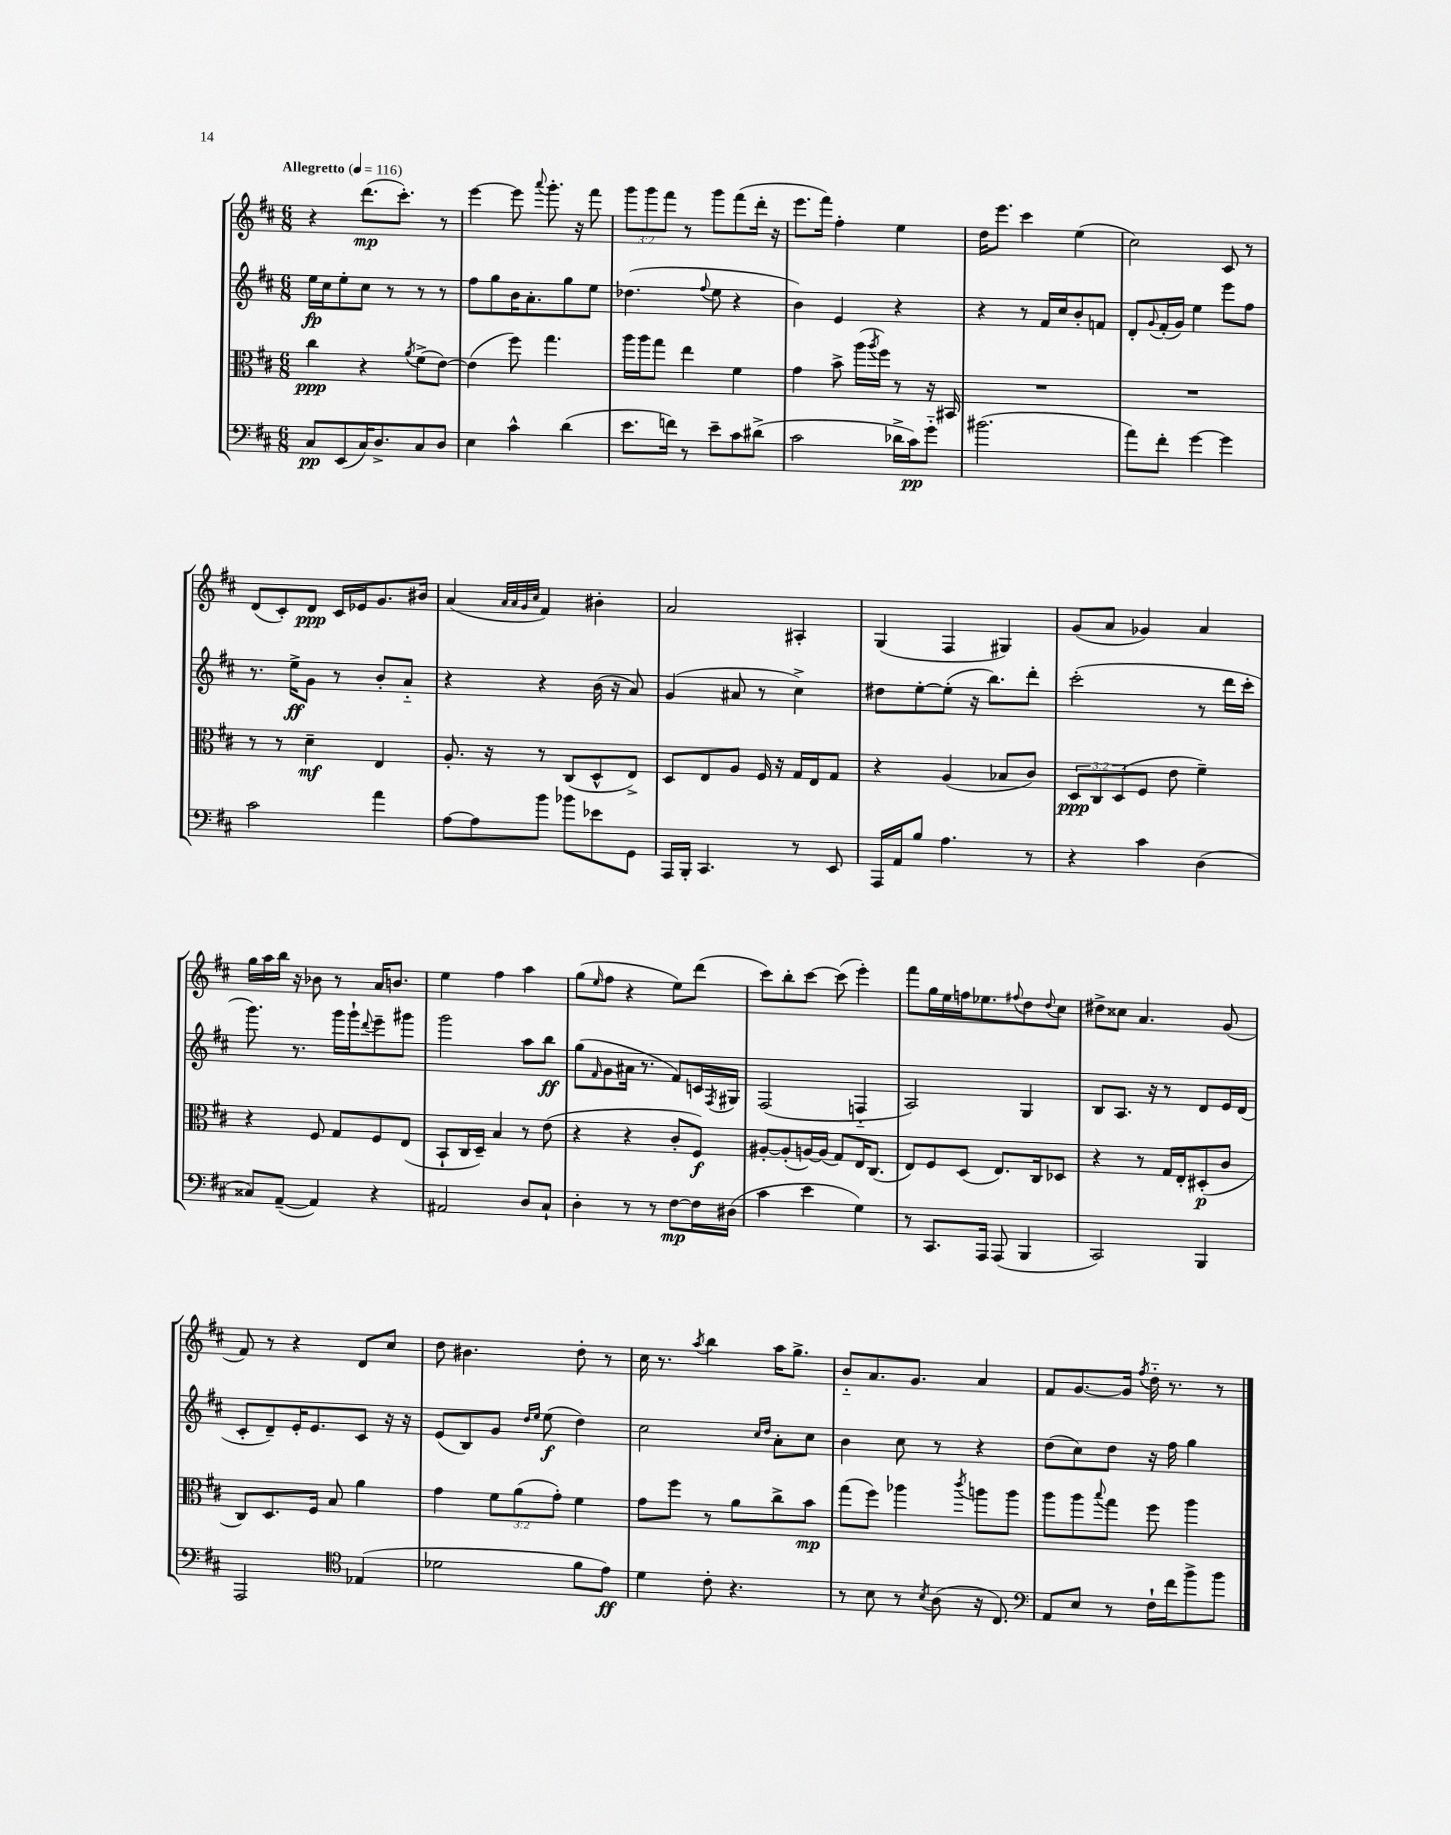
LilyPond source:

<<
\new StaffGroup <<
\new Staff = "s0" {
    \clef treble \key d \major \numericTimeSignature \time 6/8 \override Staff.TupletNumber.text = #tuplet-number::calc-fraction-text \tempo "Allegretto" 4 = 116
    r4 d'''8.\mp( cis'''8.-.) r8 |
    e'''4~ e'''8 \appoggiatura { a'''8 } g'''8.-. r16 fis'''8 |
    \tuplet 3/2 { g'''8 g'''8 fis'''8 } r8 g'''8 fis'''8( d'''16-. r16 |
    e'''8. fis'''16) fis''4-. e''4 |
    d''16 e'''8. cis'''4 e''4( |
    cis''2) cis'8 r8 |
    d'8( cis'8-.) d'8\ppp cis'16 ees'16 g'8. bis'16 |
    a'4( \grace { a'32 a'32 g'32 cis''32 } fis'4) bis'4-. |
    a'2 ais4-. |
    g4( fis4 gis4) |
    g'8( a'8 ges'4) a'4 |
    g''16 a''16 b''16 r16 bes'8 r8 a'16 b'8. |
    e''4 fis''4 a''4 |
    g''8( \grace { e''16 } fis''8 r4 e''8) d'''8( |
    cis'''8) b''8-. cis'''8~ cis'''8( e'''4-.) |
    fis'''8 g''16 e''16 f''16 ees''8. \appoggiatura { fis''8 } d''8 \appoggiatura { d''8 } cis''8 |
    dis''8-> cisis''8 a'4. g'8( |
    fis'8) r8 r4 d'8 cis''8 |
    d''8 bis'4. d''8-. r8 |
    cis''16 r8. \acciaccatura { a''8 } b''4 a''16 g''8.-> |
    b'8-_ a'8. g'8. a'4 |
    fis'8 g'8.~ g'16 \acciaccatura { fis''8 } d''16-_ r8. r8 \bar "|." |
}
\new Staff = "s1" {
    \clef treble \key d \major \numericTimeSignature \time 6/8
    e''16\fp cis''16 e''8-. cis''8 r8 r8 r8 |
    fis''8 g''8 b'16 a'8.-. g''8 e''8 |
    des''4.( \appoggiatura { fis''8 } e''8 r4 |
    b'4) e'4 r4 |
    r4 r8 fis'16 cis''16 b'8-. f'8 |
    d'8-. \appoggiatura { g'8 } fis'16-.( g'16) e''4 e'''8 fis''8 |
    r8. e''16->\ff g'8 r8 b'8-. a'8-_ |
    r4 r4 b'16( r16 a'8) |
    g'4( ais'8 r8 cis''4->) |
    dis''8 e''8~-. e''8-.( r16 b''8.) d'''8-. |
    cis'''2-.( r8 d'''16 cis'''16-. |
    g'''8.) r8. g'''16 g'''16-! \appoggiatura { d'''8 } e'''8-- gis'''8 |
    g'''2 a''8 b''8\ff |
    g''8( \grace { fis'16 } g'8 ais'16 r8. fis'8) c'16 \acciaccatura { fis8 } gis16 |
    fis2( f4-_ |
    a2) g4 |
    b8 a8. r16 r8 d'8 e'16 d'16( |
    cis'8-. d'8--) e'16-. e'8. cis'8 r16 r16 |
    e'8( b8) g'8 \grace { d''16 e''16 } e''8\f( d''4) |
    cis''2 \grace { cis''16 d''16 } a'8-. cis''8 |
    b'4 cis''8 r8 r4 |
    d''8( cis''8) d''8 r16 fis''16 g''4 \bar "|." |
}
\new Staff = "s2" {
    \clef alto \key d \major \numericTimeSignature \time 6/8 \override Staff.TupletNumber.text = #tuplet-number::calc-fraction-text
    cis''4\ppp r4 \acciaccatura { a'8 } fis'8->( e'8~) |
    e'4( fis''8) g''4. |
    a''16 a''16 g''8 e''4 fis'4 |
    g'4 b'8-> a''16( \acciaccatura { a''8 } fis''16) r8 r16 bis,16 |
    R2. |
    R2. |
    r8 r8 d'4--\mf e4 |
    a8.-. r16 r8 cis8( d8-^ e8->) |
    d8 e8 a8 fis16 r16 g16 e16 g8 |
    r4 a4( bes8 cis'8) |
    \tuplet 3/2 { d8\ppp cis8 d8( } fis8 e'8 fis'4--) |
    r4 fis8 g8 fis8 e8( |
    b,8-! cis16 d16--) b4 r8 e'8( |
    r4 r4 cis'8-. fis8\f) |
    ais8~-. ais8-.( a16~) a16( g8) e16 cis8.( |
    e8) fis8 d8( e8.) cis16 des8 |
    r4 r8 g16 e16-. dis8-.\p( cis'8 |
    cis8) d8. fis16 b8 a'4 |
    g'4 \tuplet 3/2 { fis'8 a'8( g'8-.) } fis'4 |
    g'8 fis''8 r8 a'8 cis''8-> b'8\mp |
    g''8( fis''8) aes''4 \acciaccatura { cis'''8 } a''8 a''8 |
    a''8 a''8 \appoggiatura { b''8 } g''8 fis''8 a''4 \bar "|." |
}
\new Staff = "s3" {
    \clef bass \key d \major \numericTimeSignature \time 6/8
    cis8\pp e,8( cis16) d8.-> cis8 d8 |
    e4 cis'4-^ d'4( |
    e'8. f'16) r8 e'8-- cis'8 dis'8->( |
    cis'2 des'16-> cis'16\pp) g'8-_ |
    bis'2.( |
    a'8) fis'8-. g'4~ g'4 |
    cis'2 a'4 |
    a8~ a8 b'8 bes'8 ees'8 g,8 |
    a,,16 b,,16-. cis,4. r8 e,8 |
    a,,16 a,16 b8 a4. r8 |
    r4 cis'4 d4( |
    cisis8) a,8~--( a,4) r4 |
    ais,2 d8 cis8-! |
    d4-. r8 r8 fis8~\mp fis16 dis16( |
    cis'4 e'4 g4) |
    r8 cis,8. a,,16 a,,8( b,,4 |
    cis,2) b,,4 |
    a,,2 \clef tenor ees4( |
    des'2 fis'8 e'8\ff) |
    d'4 cis'8-. r4. |
    r8 b8 r8 \acciaccatura { b8 } a8( r16 cis8.) |
    \clef bass a,8 e8 r8 fis16-! fis'16 b'8-> b'8 \bar "|." |
}
>>
>>
\layout { \context { \Score \remove "Bar_number_engraver" } }
